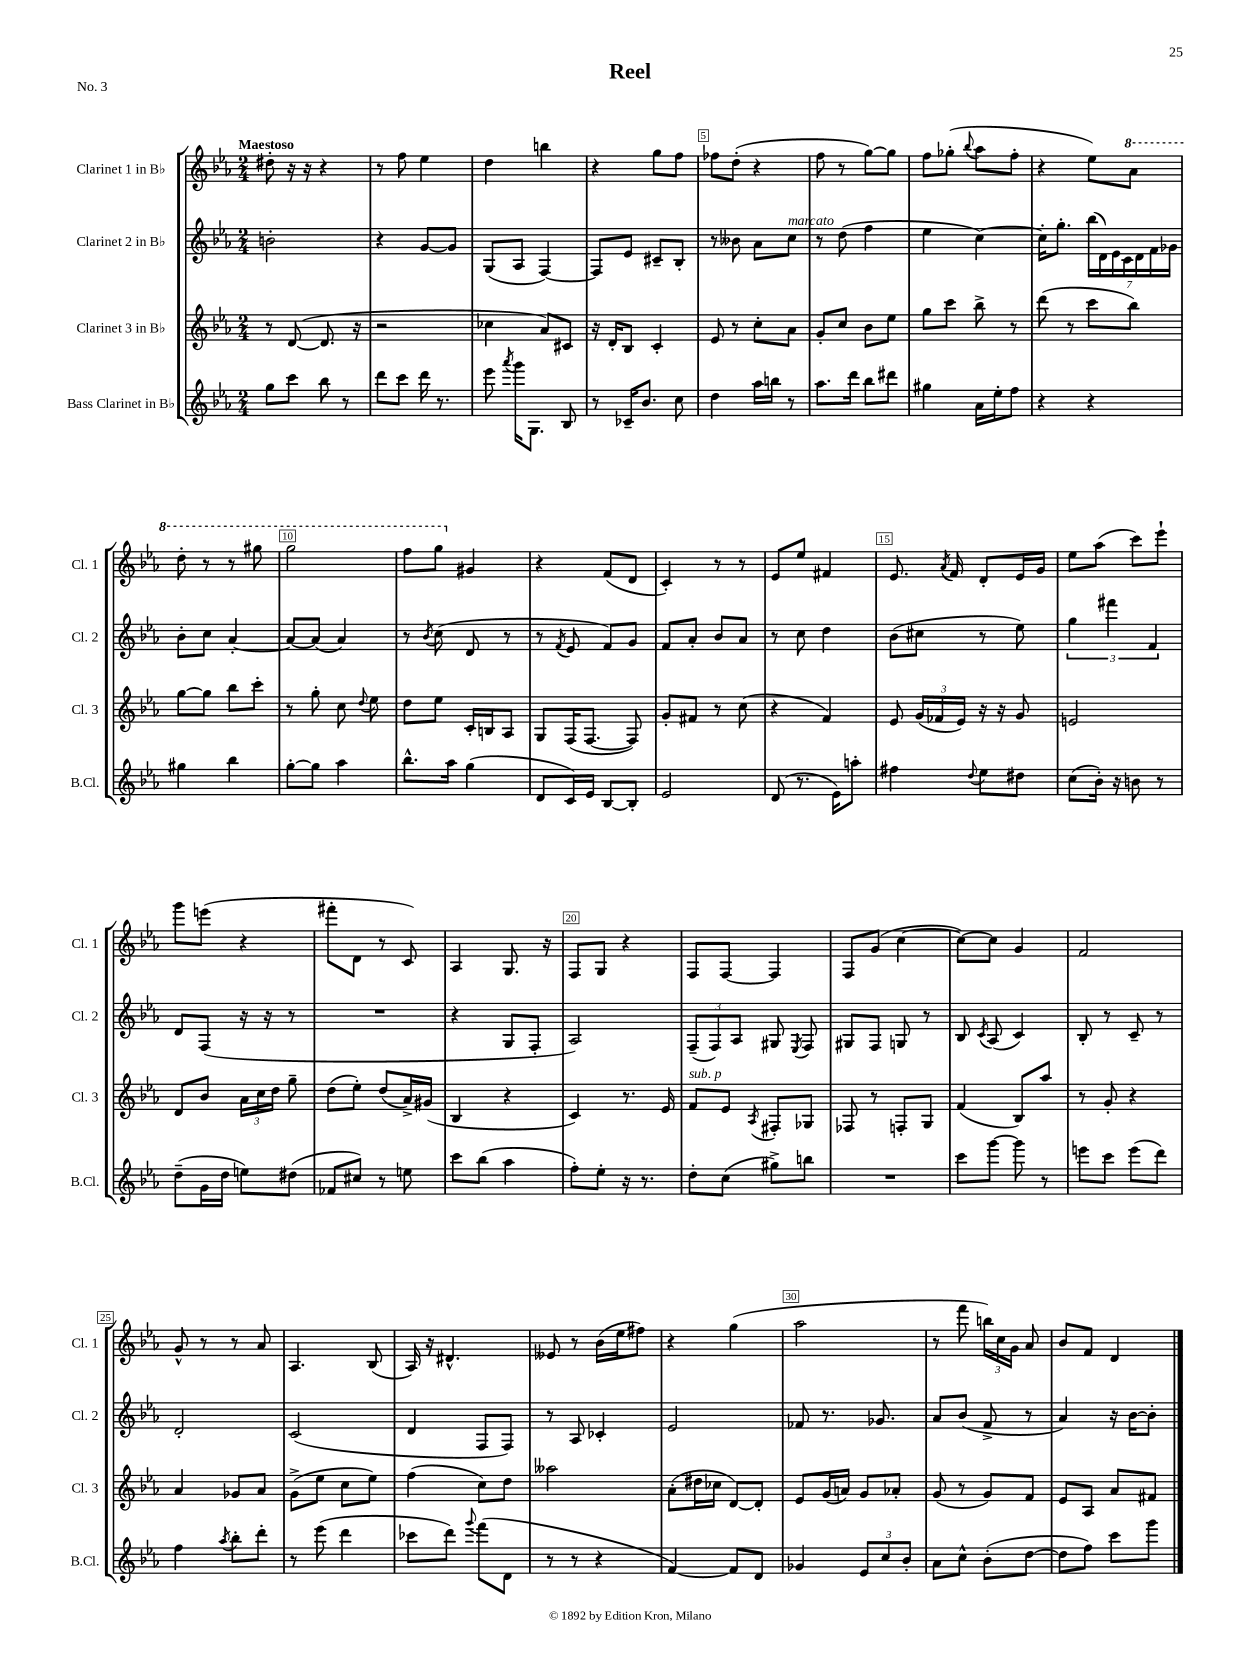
\header { title = "Reel" piece = "No. 3" }
<<
\new StaffGroup <<
\new Staff = "s0" \with { instrumentName = "Clarinet 1 in Bb" shortInstrumentName = "Cl. 1" } {
    \clef treble \key ees \major \numericTimeSignature \time 2/4 \tempo "Maestoso"
    \autoBeamOff dis''8-. r16 r16 r4 |
    r8 f''8 ees''4 |
    d''4 b''4 |
    r4 g''8[ f''8] |
    fes''8[ d''8]-.( r4 |
    f''8 r8 g''8[~) g''8] |
    f''8[ ges''8]-.( \appoggiatura { bes''8 } aes''8[ f''8]-. |
    r4 ees''8[) \ottava #1 aes''8] |
    d'''8-. r8 r8 gis'''8 |
    g'''2 |
    f'''8[ g'''8] \ottava #0 gis'4 |
    r4 f'8[( d'8] |
    c'4-.) r8 r8 |
    ees'8[ ees''8] fis'4 |
    ees'8. \acciaccatura { aes'8 } f'16 d'8[-. ees'16 g'16] |
    ees''8[ aes''8]( c'''8[) ees'''8]-! |
    g'''8[ e'''8]( r4 |
    fis'''8[-. d'8] r8 c'8) |
    aes4 g8. r16 |
    f8[ g8] r4 |
    f8[ f8]~ f4 |
    f8[ g'8]( c''4~ |
    c''8[~) c''8] g'4 |
    f'2 |
    g'8-^ r8 r8 aes'8 |
    aes4. bes8( |
    aes16) r16 dis'4.-^ |
    eeses'8 r8 bes'16[( ees''16 fis''8]) |
    r4 g''4( |
    aes''2 |
    r8 f'''8 \tuplet 3/2 { b''16[) c''16 g'16] } aes'8 |
    bes'8[ f'8] d'4 \bar "|." |
}
\new Staff = "s1" \with { instrumentName = "Clarinet 2 in Bb" shortInstrumentName = "Cl. 2" } {
    \clef treble \key ees \major \numericTimeSignature \time 2/4
    \autoBeamOff b'2-. |
    r4 g'8[~ g'8] |
    g8[( aes8] f4~) |
    f8[ ees'8] cis'8[-- bes8]-. |
    r8 beses'8 aes'8[ c''8]^\markup { \italic "marcato" } |
    r8 d''8( f''4 |
    ees''4 c''4~) |
    c''16[-. g''8.]-. \tuplet 7/4 { bes''16[( d'16) ees'16 c'16 d'16 f'16 ges'16] } |
    bes'8[-. c''8] aes'4~-. |
    aes'8[~ aes'8]( aes'4) |
    r8 \acciaccatura { bes'8 } c''8( d'8 r8 |
    r8 \acciaccatura { f'8 } ees'8 f'8[) g'8] |
    f'8[ aes'8]-. bes'8[ aes'8] |
    r8 c''8 d''4 |
    bes'8[( cis''8] r8 ees''8) |
    \tuplet 3/2 { g''4 fis'''4 f'4 } |
    d'8[ f8]( r16 r16 r8 |
    R2 |
    r4 g8[ f8]-. |
    aes2) |
    \tuplet 3/2 { f8[--( f8) aes8] } gis8 \acciaccatura { ees8 } f8 |
    gis8[ f8] g8 r8 |
    bes8 \acciaccatura { c'8 } aes8( c'4) |
    bes8-. r8 c'8-- r8 |
    d'2-. |
    c'2( |
    d'4 f8[ f8]) |
    r8 aes8 ces'4-. |
    ees'2 |
    fes'8 r8. ges'8. |
    aes'8[ bes'8]( f'8-> r8 |
    aes'4) r16 bes'16[~ bes'8]-. \bar "|." |
}
\new Staff = "s2" \with { instrumentName = "Clarinet 3 in Bb" shortInstrumentName = "Cl. 3" } {
    \clef treble \key ees \major \numericTimeSignature \time 2/4
    \autoBeamOff r8 d'8~( d'8. r16 |
    r2 |
    ces''4 aes'8[) cis'8] |
    r16 d'16[-. bes8] c'4-. |
    ees'8 r8 c''8[-. aes'8] |
    g'8[-. c''8] bes'8[ ees''8] |
    g''8[ c'''8] bes''8-> r8 |
    d'''8( r8 c'''8[ bes''8]) |
    g''8[~ g''8] bes''8[ c'''8]-. |
    r8 g''8-. c''8 \appoggiatura { d''8 } ees''8 |
    d''8[ ees''8] c'16[-. b16 aes8] |
    g8[ f16( f8.]~ f8) |
    g'8[-. fis'8] r8 c''8( |
    r4 f'4) |
    ees'8 \tuplet 3/2 { g'16[( fes'16 ees'16]) } r16 r16 g'8 |
    e'2 |
    d'8[ bes'8] \tuplet 3/2 { aes'16[ c''16 d''16] } g''8-- |
    d''8[( ees''8]-.) d''8[( aes'16->) gis'16]( |
    bes4 r4 |
    c'4) r8. ees'16 |
    f'8[^\markup { \italic "sub. p" } ees'8] \acciaccatura { aes8 } fis8[-. ges8] |
    fes8 r8 f8[-. g8] |
    f'4( bes8[) aes''8] |
    r8 g'8-. r4 |
    aes'4 ges'8[ aes'8] |
    g'8[->( ees''8] c''8[ ees''8]) |
    f''4( c''8[) d''8] |
    aeses''2 |
    aes'8[-.( dis''16 ces''16] d'8[~) d'8]-. |
    ees'8[ g'16( a'16]) g'8[ aes'8]-. |
    g'8( r8 g'8[) f'8] |
    ees'8[ aes8] aes'8[ fis'8] \bar "|." |
}
\new Staff = "s3" \with { instrumentName = "Bass Clarinet in Bb" shortInstrumentName = "B.Cl." } {
    \clef treble \key ees \major \numericTimeSignature \time 2/4
    \autoBeamOff g''8[ c'''8] bes''8 r8 |
    d'''8[ c'''8] d'''16 r8. |
    ees'''8 \acciaccatura { aes'''8 } g'''16[ g8.] bes8 |
    r8 ces'16[-- bes'8.] c''8 |
    d''4 aes''16[ b''16] r8 |
    aes''8.[ d'''16] bes''8[ dis'''8] |
    gis''4 aes'16[ ees''16-. f''8] |
    r4 r4 |
    gis''4 bes''4 |
    g''8[~-. g''8] aes''4 |
    bes''8.[-^ aes''16] g''4( |
    d'8[ c'16) ees'16] bes8[~ bes8]-. |
    ees'2 |
    d'8( r8. ees'16[) a''8]-. |
    fis''4 \appoggiatura { d''8 } ees''8[ dis''8] |
    c''8[( bes'16]-.) r16 b'8 r8 |
    d''8[--( g'16 d''16] e''8[) dis''8]( |
    fes'8[ cis''8]) r8 e''8 |
    c'''8[ bes''8]( aes''4 |
    f''8[-.) ees''8]-. r16 r8. |
    d''8[-. c''8]( gis''8[->) b''8] |
    R2 |
    c'''8[ g'''8]~ g'''8 r8 |
    e'''8[ c'''8] e'''8[( d'''8]) |
    f''4 \acciaccatura { aes''8 } bes''8[-. d'''8]-. |
    r8 ees'''8( d'''4 |
    ces'''8[ d'''8]) \appoggiatura { g'''8 } f'''8[( d'8] |
    r8 r8 r4 |
    f'4~) f'8[ d'8] |
    ges'4 \tuplet 3/2 { ees'8[ c''8 bes'8]-. } |
    aes'8[ c''8]-^ bes'8[-.( d''8]~ |
    d''8[ f''8]) c'''8[ g'''8] \bar "|." |
}
>>
>>
\layout { \context { \Score \override BarNumber.break-visibility = ##(#f #t #t) barNumberVisibility = #(every-nth-bar-number-visible 5) \override BarNumber.stencil = #(make-stencil-boxer 0.1 0.3 ly:text-interface::print) } }
